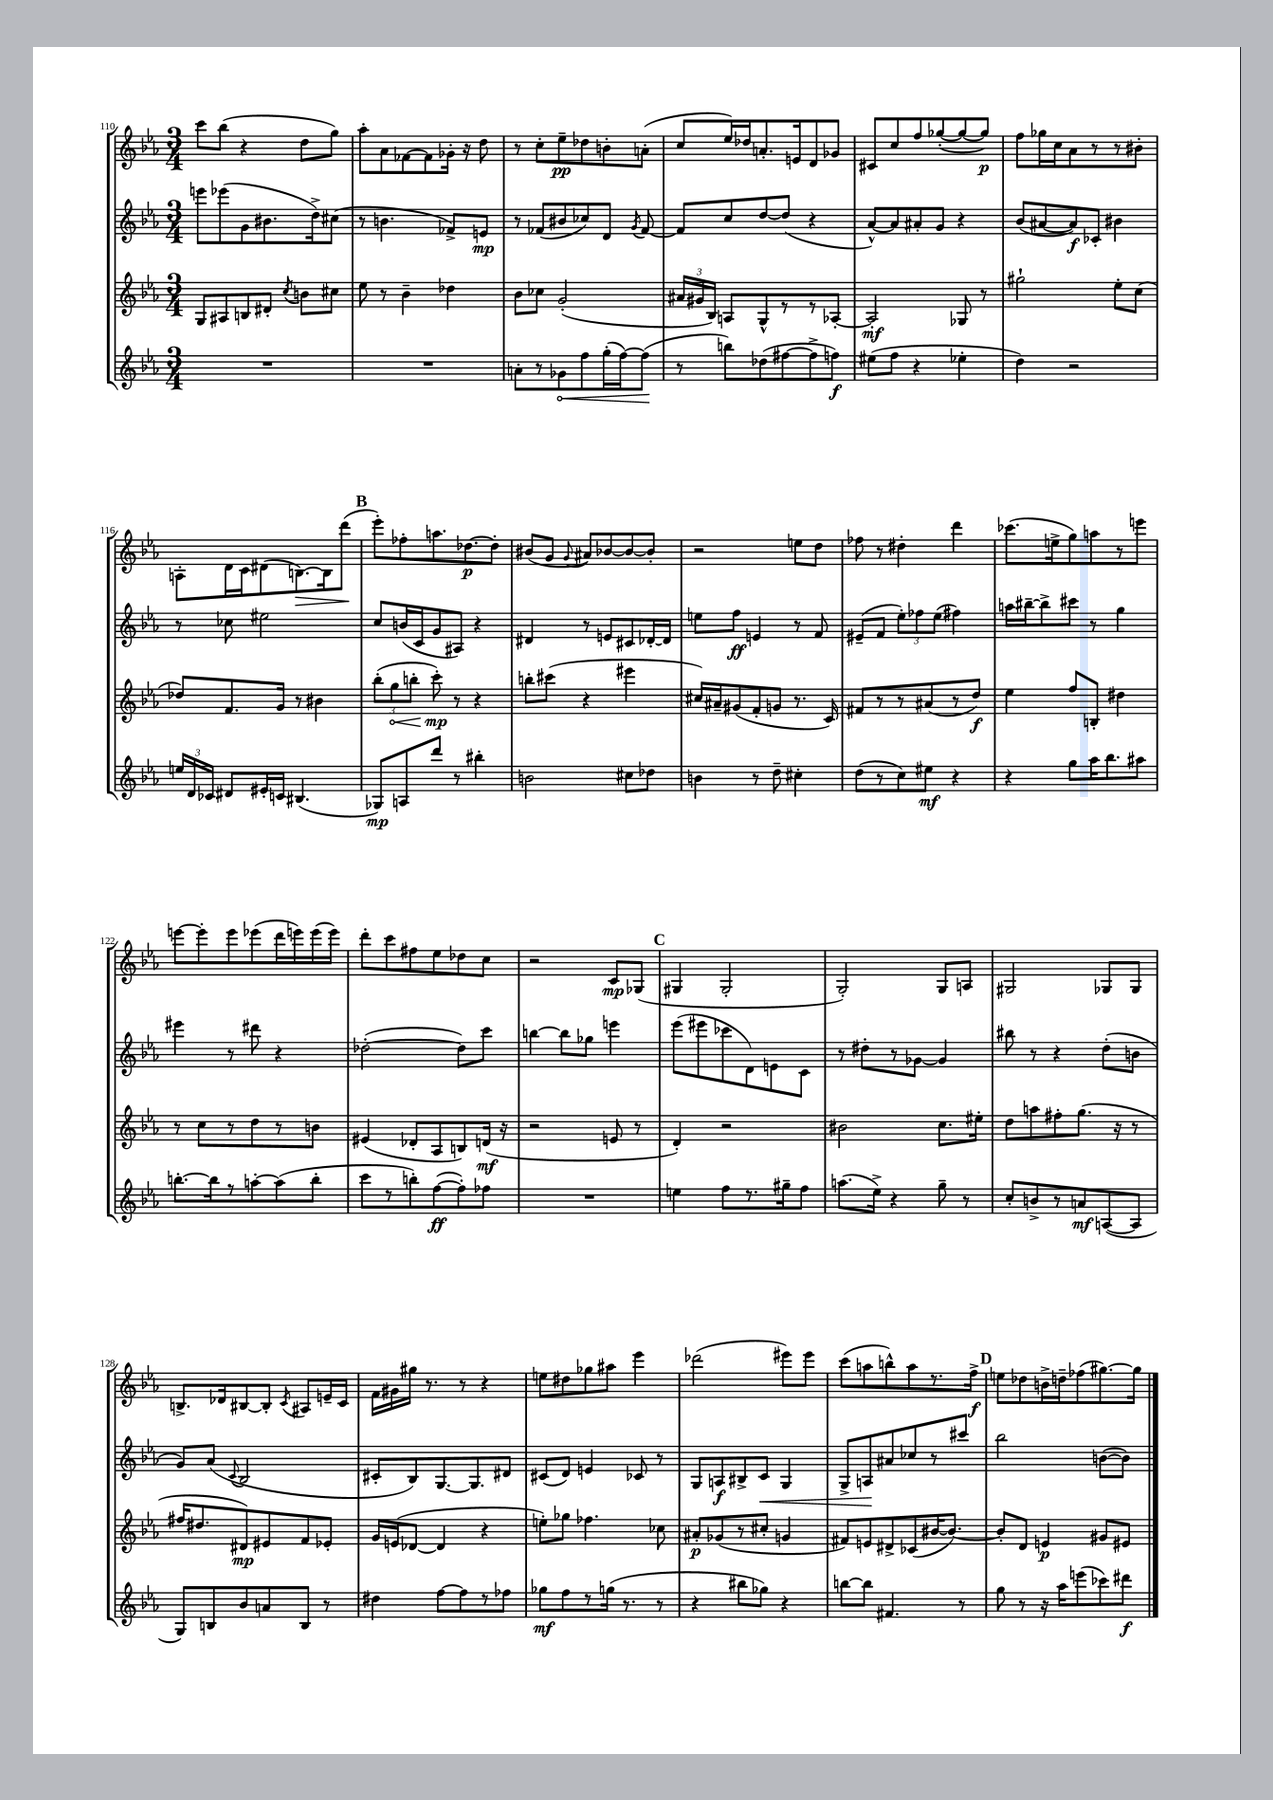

**kern	**dynam	**kern	**dynam	**kern	**dynam	**kern	**dynam
*part4	*part4	*part3	*part3	*part2	*part2	*part1	*part1
*staff4	*staff4	*staff3	*staff3	*staff2	*staff2	*staff1	*staff1
*clefG2	*	*clefG2	*	*clefG2	*	*clefG2	*
*k[b-e-a-]	*	*k[b-e-a-]	*	*k[b-e-a-]	*	*k[b-e-a-]	*
*M3/4	*	*M3/4	*	*M3/4	*	*M3/4	*
=110	=110	=110	=110	=110	=110	=110	=110
2.r	.	8G/L	.	8eeen\L	.	8ccc\L	.
.	.	8A#X/	.	(8eee-X\	.	(8bb-\J	.
.	.	8Bn/	.	8g\	.	4r	.
.	.	8d#X'/J	.	8.b#X\	.	.	.
.	.	8qcc/	.	.	.	.	.
.	.	8bn\L	.	.	.	8dd\L	.
.	.	.	.	16dd^\k)	.	.	.
.	.	8cc#X\J	.	(8cc#X\J	.	8gg\J)	.
=111	=111	=111	=111	=111	=111	=111	=111
2.r	.	8ee-\	.	8r	.	8aa-'\L	.
.	.	8r	.	4.bn\	.	8a-\	.
.	.	4b-~\	.	.	.	[8f-X\	.
.	.	.	.	.	.	8f-\]	.
.	.	4dd-X\	.	8f-X^/L)	.	16g-X'\Jk	.
.	.	.	.	.	.	16r	.
.	.	.	.	8en/J	mp	8dd\	.
=112	=112	=112	=112	=112	=112	=112	=112
8an'\L	.	8b-\L	.	8r	.	8r	.
8r	.	8cc-X\J	.	(8f-X/L	.	8cc'\L	.
!	!LO:HP:b	!	!	!	!	!	!
8g-X\	<	(2g'/	.	8b#X/	.	8ee-~\	pp
8ff\	.	.	.	8cc-X/)	.	8dd-X\	.
(16gg'\L	.	.	.	8d/J	.	8bn'\	.
[16ff\J)	.	.	.	.	.	.	.
.	.	.	.	8qg/	.	.	.
(8ff\J]	.	.	.	[8f-/	.	(8an'\J	.
.	[	.	.	.	.	.	.
=113	=113	=113	=113	=113	=113	=113	=113
8r	.	24a#X/LL	.	8f-/L]	.	8cc/L	.
.	.	24g#X/	.	.	.	.	.
.	.	24B-/JJ)	.	.	.	.	.
8bbn\L)	.	8An/L	.	8cc/	.	16ee-/L)	.
.	.	.	.	.	.	16dd-X/J	.
(8dd-X\	.	8G^^/	.	[8dd/	.	8.an'/	.
[8ff#X\	.	8r	.	(8dd/J]	.	.	.
.	.	.	.	.	.	16en/k	.
8ff#^\]	.	8r	.	4r	.	8d/	.
8ffn\J)	f	[8A-X'/J	.	.	.	8g-X/J	.
=114	=114	=114	=114	=114	=114	=114	=114
(8ee#X\L	.	2A-'/]	mf	[8a-^^/L)	.	8c#X/L	.
8ff\J	.	.	.	8a-/]	.	8cc/	.
4r	.	.	.	8a#X'/	.	8ff/	.
.	.	.	.	8g/J	.	([8gg-X'/	.
4ee-X'\	.	8G-X/	.	4r	.	8gg-/_	.
.	.	8r	.	.	.	8gg-/J])	p
=115	=115	=115	=115	=115	=115	=115	=115
4dd\)	.	2gg#X`\	.	(8b-/L	.	8ff\L	.
.	.	.	.	[8a#X/	.	16gg-X\L	.
.	.	.	.	.	.	16cc\J	.
2r	.	.	.	8a#/])	f	8a-\	.
.	.	.	.	8c-X'/J	.	8r	.
.	.	8ee-'\L	.	4b#X\	.	8r	.
.	.	(8cc\J	.	.	.	8b#X'\J	.
!!LO:LB:g=z
=116	=116	=116	=116	=116	=116	=116	=116
24een/LL	.	8dd-X/L)	.	8r	.	8An'\L	.
24d/	.	.	.	.	.	.	.
24c-X/JJ	.	.	.	.	.	.	.
8d#X/L	.	8.f/	.	8cc-X\	.	16d\L	.
.	.	.	.	.	.	16c\J	.
16e#X'/L	.	.	.	2ee#X\	.	(8d#X\	.
16cn/JJ	.	16g/Jk	.	.	.	.	.
!	!	!	!	!	!	!	!LO:HP:b
(4.B#X/	.	8r	.	.	.	[8.Bn\)	>
.	.	4b#X\	.	.	.	.	.
.	.	.	.	.	.	16B\k]	.
.	.	.	.	.	.	(8ddd\J	.
.	.	.	.	.	.	.	]
!!LO:REH:place=s1:t=B
=117	=117	=117	=117	=117	=117	=117	=117
8G-X/L)	mp	(12bb-'\L	.	8cc/L	.	8eee-'\L)	.
!	!	!	!LO:HP:b	!	!	!	!
.	.	12gg\	<	.	.	.	.
8An/	.	.	.	(16bn/L	.	8ff-X'\	.
.	.	12bbn'\J	.	.	.	.	.
.	.	.	.	16c/J	.	.	.
8ddd/J	.	8ccc'\)	mp	8g/	.	8.aan\	.
8r	.	8r	[	8A#X/J)	.	.	.
.	.	.	.	.	.	[8.dd-X\	p
4bb#X'\	.	4r	.	4r	.	.	.
.	.	.	.	.	.	8dd-'\J]	.
=118	=118	=118	=118	=118	=118	=118	=118
2bn\	.	8bbn'\L	.	4d#X/	.	(8b#X/L	.
.	.	(8ccc#X\J	.	.	.	8g/J	.
.	.	.	.	.	.	8qqg/	.
.	.	4r	.	8r	.	8a#X/L)	.
.	.	.	.	8en/L	.	[8b-X/	.
8cc#X\L	.	4eee#X\	.	8c#X/	.	8b-/_	.
8dd-X\J	.	.	.	[16d-X'/L	.	8b-'/J]	.
.	.	.	.	16d-/JJ]	.	.	.
=119	=119	=119	=119	=119	=119	=119	=119
4bn\	.	16cc#X/LL)	.	8een\L	.	2r	.
.	.	16a#X~/J	.	.	.	.	.
.	.	(8g#X/	.	8ff\J	ff	.	.
8r	.	8f'/	.	4en/	.	.	.
8dd~\	.	8gn/J	.	.	.	.	.
4cc#X'\	.	8.r	.	8r	.	8een\L	.
.	.	.	.	8f/	.	8dd\J	.
.	.	16c/)	.	.	.	.	.
=120	=120	=120	=120	=120	=120	=120	=120
(8dd\L	.	8f#X/L	.	(8e#X~/L	.	8ff-X\	.
8r	.	8r	.	8f/J	.	8r	.
8cc\)	.	8r	.	12ee-'\L)	.	4dd#X'\	.
.	.	.	.	12ff-X\	.	.	.
8ee#X\J	mf	(8a#X/	.	.	.	.	.
.	.	.	.	(12ee-\J	.	.	.
4r	.	8r	.	4ff#X\)	.	4ddd\	.
.	.	8dd/J)	f	.	.	.	.
=121	=121	=121	=121	=121	=121	=121	=121
4r	.	4ee-\	.	16aan\LL	.	(8.ccc-X\L	.
.	.	.	.	[16bb#X~\J	.	.	.
.	.	.	.	8bb#^\]	.	.	.
.	.	.	.	.	.	16een^\k	.
8gg\L	.	8ff/L	.	8ccc#X\J	.	8gg\)	.
16aa-\K	.	8Bn'/J	.	8r	.	8aan\	.
8.bb-\	.	.	.	.	.	.	.
.	.	4dd#X\	.	4gg\	.	8r	.
8aa#X\J	.	.	.	.	.	8eeen\J	.
!!LO:LB:g=z
=122	=122	=122	=122	=122	=122	=122	=122
[8.bbn'\L	.	8r	.	4eee#X\	.	[8eeen\L	.
.	.	8cc\L	.	.	.	8eee'\]	.
16bb\k]	.	.	.	.	.	.	.
8r	.	8r	.	8r	.	8eee\	.
[8aan'\	.	8dd\	.	8ddd#X\	.	(8eee-X\	.
(8aa\]	.	8r	.	4r	.	16ddd\L	.
.	.	.	.	.	.	16eeen\)	.
8bb'\J	.	8bn\J	.	.	.	(16eee\	.
.	.	.	.	.	.	16eee\JJ)	.
=123	=123	=123	=123	=123	=123	=123	=123
8ccc\L	.	(4e#X/	.	([2dd-X'\	.	8ddd'\L	.
8r	.	.	.	.	.	8ccc\	.
8bbn'\)	.	8d-X'/L	.	.	.	8ff#X\	.
([8ff\	ff	8A-/	.	.	.	8ee-\	.
8ff'\])	.	8Bn/)	.	8dd-\L])	.	8dd-X\	.
8ff-X\J	.	(16dn/Jk	mf	8ccc\J	.	8cc\J	.
.	.	16r	.	.	.	.	.
=124	=124	=124	=124	=124	=124	=124	=124
2.r	.	2r	.	[4bbn\	.	2r	.
.	.	.	.	8bb\L]	.	.	.
.	.	.	.	8gg-X\J	.	.	.
.	.	8en/	.	4eeen\	.	8c/L	mp
.	.	8r	.	.	.	(8G-X/J	.
!!LO:REH:place=s1:t=C
=125	=125	=125	=125	=125	=125	=125	=125
4een\	.	4d'/)	.	(8eee-\L	.	4G#X/	.
.	.	.	.	8eee#X\	.	.	.
8ff\L	.	2r	.	8ccc-X\	.	2G#'/	.
8.r	.	.	.	8d\)	.	.	.
.	.	.	.	8en\	.	.	.
16gg#X~\k	.	.	.	.	.	.	.
8ff\J	.	.	.	8c\J	.	.	.
=126	=126	=126	=126	=126	=126	=126	=126
(8.aan\L	.	2b#X\	.	8r	.	2G'/)	.
.	.	.	.	8dd#X'\L	.	.	.
16ee-^\Jk)	.	.	.	.	.	.	.
4r	.	.	.	8r	.	.	.
.	.	.	.	[8g-X\J	.	.	.
8gg~\	.	8.cc\L	.	4g-/]	.	8G/L	.
8r	.	.	.	.	.	8An/J	.
.	.	16ee#X'\Jk	.	.	.	.	.
=127	=127	=127	=127	=127	=127	=127	=127
8cc'/L	.	8dd\L	.	8bb#X\	.	2G#X/	.
8bn^/	.	8aan\	.	8r	.	.	.
8r	.	8ff#X'\	.	4r	.	.	.
8an/	mf	(8.gg\J	.	.	.	.	.
([8An/	.	.	.	(8dd'\L	.	8G-X/L	.
.	.	16r	.	.	.	.	.
8A/J]	.	8r	.	8bn\J	.	8G-/J	.
!!LO:LB:g=z
=128	=128	=128	=128	=128	=128	=128	=128
8G/L)	.	16ff#X/KL	.	8g/L)	.	8.Bn^/L	.
.	.	8.dd#X/	.	.	.	.	.
8Bn/	.	.	.	(8a-/J	.	.	.
.	.	.	.	.	.	16d-X/k	.
.	.	.	.	8qqc/	.	.	.
8b-/	.	8d#X/)	mp	2B-/	.	[8B#X/	.
8an/	.	8e#X/	.	.	.	8B#'/J]	.
.	.	.	.	.	.	8qc/	.
8B/J	.	8f/	.	.	.	8A#X/L	.
8r	.	8e-X'/J	.	.	.	16en~/L	.
.	.	.	.	.	.	16c/JJ	.
=129	=129	=129	=129	=129	=129	=129	=129
4dd#X\	.	16g/LL	.	8c#X'/L	.	16f\LL	.
.	.	(16en/J	.	.	.	16g#X\	.
.	.	[8d-X/J	.	8B-/)	.	16gg#X\JJ	.
.	.	.	.	.	.	8.r	.
[8ff\L	.	4d-/]	.	[8.G/	.	.	.
8ff\]	.	.	.	.	.	8r	.
.	.	.	.	8.G/]	.	.	.
8r	.	4r	.	.	.	4r	.
8ff-X\J	.	.	.	8d#X/J	.	.	.
=130	=130	=130	=130	=130	=130	=130	=130
8gg-X\L	mf	8een'\L)	.	(8c#X/L	.	8een\L	.
8ff\	.	8gg-X\J	.	8d/J)	.	8dd#X\	.
8r	.	4.ff-X\	.	4en/	.	8gg-X\	.
(16ggn\Jk	.	.	.	.	.	8aa#X\J	.
8.r	.	.	.	.	.	.	.
.	.	.	.	8c-X/	.	4eee-\	.
8r	.	8cc-X\	.	8r	.	.	.
=131	=131	=131	=131	=131	=131	=131	=131
4r	.	8a#X'/L	p	8G/L	.	(2ddd-X\	.
.	.	(8g-X/	.	8An/	f	.	.
8bb#X\L	.	8r	.	8B#X^/	.	.	.
!	!	!	!	!	!LO:HP:b	!	!
8gg-X\J)	.	8cc#X'/J	.	8c/J	<	.	.
4r	.	4gn/	.	4G/	.	8eee#X\L)	.
.	.	.	.	.	.	8eee#\J	.
=132	=132	=132	=132	=132	=132	=132	=132
[8bbn\L	.	8f#X/L)	.	8G^/L	.	(8ccc\L	.
8bb\J]	.	8en/	.	8An/	.	8aan\	.
4.f#X/	.	8d#X^/	.	8a#X/	[	8bbn^^\)	.
.	.	(8c-X/	.	8cc-X/	.	8aa\	.
.	.	[16b#X/K	.	8r	.	8.r	.
.	.	8.b#/J_)	.	.	.	.	.
8r	.	.	.	8ccc#X/J	.	.	.
.	.	.	.	.	.	16ff^\Jk	f
!!LO:REH:place=s1:t=D
=133	=133	=133	=133	=133	=133	=133	=133
8gg\	.	8b#'/L]	.	2bb-\	.	8een\L	.
8r	.	8d/J	.	.	.	8dd-X\	.
16r	.	4en/	p	.	.	16bn^\L	.
16aa-\KL	.	.	.	.	.	16ddn~\J	.
(8eeen\	.	.	.	.	.	(8ff-X\	.
8ccc-X\)	.	8g#X/L	.	([8bn\L	.	[8.gg#X\)	.
8ddd#X\J	f	8e#X/J	.	8b\J])	.	.	.
.	.	.	.	.	.	16gg#\Jk]	.
==	==	==	==	==	==	==	==
*-	*-	*-	*-	*-	*-	*-	*-
